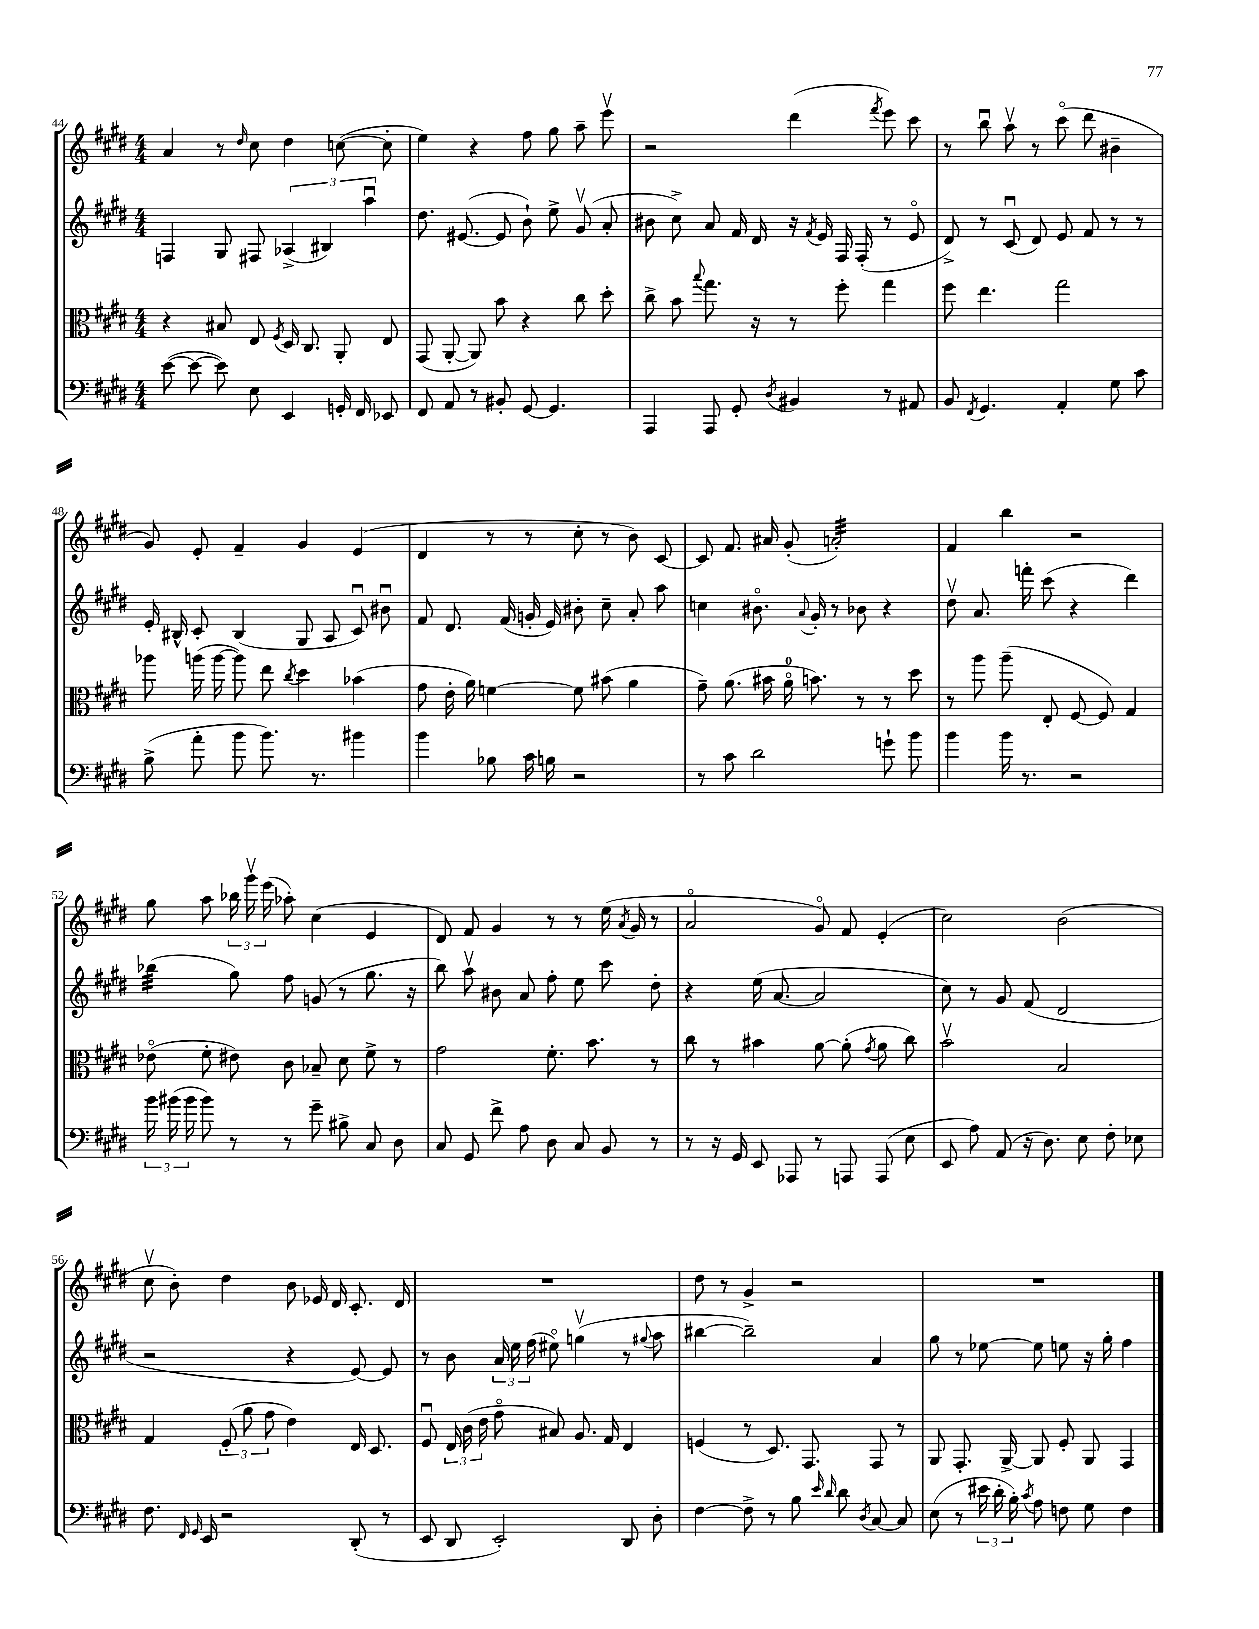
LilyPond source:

<<
\new StaffGroup <<
\new Staff = "s0" {
    \clef treble \key e \major \numericTimeSignature \time 4/4
    \autoBeamOff a'4 r8 \grace { dis''16 } cis''8 dis''4 c''8~( c''8-. |
    e''4) r4 fis''8 gis''8 a''8-- e'''8\upbow |
    r2 dis'''4( \acciaccatura { fis'''8 } e'''8) cis'''8 |
    r8 b''8\downbow a''8\upbow r8 cis'''8\flageolet( dis'''8 bis'4-- |
    gis'8) e'8-. fis'4-- gis'4 e'4( |
    dis'4 r8 r8 cis''8-. r8 b'8) cis'8~ |
    cis'8 fis'8. ais'16 gis'8-.( a'2:32-.) |
    fis'4 b''4 r2 |
    gis''8 a''8 \tuplet 3/2 { bes''16 gis'''16\upbow e'''16( } aes''8-.) cis''4( e'4 |
    dis'8) fis'8 gis'4 r8 r8 e''16( \acciaccatura { a'8 } gis'16 r8 |
    a'2\flageolet gis'8\flageolet) fis'8 e'4-.( |
    cis''2) b'2( |
    cis''8\upbow b'8-.) dis''4 b'8 ees'16 dis'16 cis'8.-. dis'16 |
    R1 |
    dis''8 r8 gis'4-> r2 |
    R1 \bar "|." |
}
\new Staff = "s1" {
    \clef treble \key e \major \numericTimeSignature \time 4/4
    \autoBeamOff f4 gis8 fis8 \tuplet 3/2 { aes4->( bis4) a''4\downbow } |
    dis''8. eis'8.~( eis'8 b'8-!) e''8-> gis'8\upbow( a'8-. |
    bis'8 cis''8->) a'8 fis'16 dis'16 r16 \acciaccatura { fis'8 } e'16 fis16 fis16-.( r8 e'8\flageolet |
    dis'8->) r8 cis'8\downbow( dis'8) e'8 fis'8 r8 r8 |
    e'16-. bis16-^ cis'8-. bis4( gis8 a8 cis'8\downbow) bis'8\downbow |
    fis'8 dis'8. fis'16( g'16-. e'16) bis'8-. cis''8-- a'8-. a''8 |
    c''4 bis'8.\flageolet \appoggiatura { a'8 } gis'16-. r8 bes'8 r4 |
    dis''8\upbow a'8. f'''16-. cis'''8( r4 dis'''4) |
    bes''4:32( gis''8) fis''8 g'8( r8 gis''8. r16 |
    b''8) a''8\upbow bis'8 a'8 fis''8-. e''8 cis'''8 dis''8-. |
    r4 e''16( a'8.~ a'2 |
    cis''8) r8 gis'8 fis'8( dis'2 |
    r2 r4 e'8~) e'8 |
    r8 b'8 \tuplet 3/2 { a'16 e''16 fis''16( } eis''8\flageolet) g''4\upbow( r8 \appoggiatura { gis''8 } a''8 |
    bis''4~ bis''2--) a'4 |
    gis''8 r8 ees''8~ ees''8 e''8 r16 gis''16-. fis''4 \bar "|." |
}
\new Staff = "s2" {
    \clef alto \key e \major \numericTimeSignature \time 4/4
    \autoBeamOff r4 bis8 e8 \acciaccatura { fis8 } dis16 cis8. a,8-. e8 |
    gis,8( a,8~-. a,8) b'8 r4 cis''8 dis''8-. |
    cis''8-> b'8 \appoggiatura { b''8 } gis''8. r16 r8 fis''8-. gis''4 |
    fis''8 e''4. gis''2 |
    aes''8 a''16( a''16~ a''8) e''8 \acciaccatura { cis''8 } dis''4 bes'4( |
    gis'8 e'16-. a'16) f'4~ f'8 bis'8( a'4 |
    gis'8--) a'8.( bis'16 a'16-0\flageolet b'8.) r8 r8 dis''8 |
    r8 a''8 a''8--( e8-. fis8~ fis8) gis4 |
    ees'8\flageolet( fis'8-. eis'8) cis'8 bes8-- dis'8 fis'8-> r8 |
    gis'2 fis'8.-. b'8. r8 |
    cis''8 r8 bis'4 a'8~ a'8-.( \acciaccatura { gis'8 } a'8 cis''8) |
    b'2\upbow b2 |
    gis4 \tuplet 3/2 { fis8-.( a'8 gis'8 } e'4) e16 dis8. |
    fis8\downbow \tuplet 3/2 { e16 cis'16( e'16 } gis'8\flageolet bis8) a8. gis16 e4 |
    f4( r8 dis8.) gis,8. gis,8 r8 |
    a,8 gis,8.-. a,16~-> a,8 fis8-. a,8 gis,4 \bar "|." |
}
\new Staff = "s3" {
    \clef bass \key e \major \numericTimeSignature \time 4/4
    \autoBeamOff e'8~( e'8~ e'8) e8 e,4 g,16-. fis,16 ees,8 |
    fis,8 a,8 r8 bis,8-. gis,8~ gis,4. |
    a,,4 a,,8 gis,8-. \acciaccatura { dis8 } bis,4 r8 ais,8 |
    b,8 \acciaccatura { fis,8 } gis,4. a,4-. gis8 cis'8 |
    b8->( a'8-. b'8 b'8.) r8. bis'4 |
    b'4 bes8 cis'16 b16 r2 |
    r8 cis'8 dis'2 g'8-! b'8 |
    b'4 b'16 r8. r2 |
    \tuplet 3/2 { b'16 bis'16( bis'16 } bis'8) r8 r8 gis'8-- bis8-> cis8 dis8 |
    cis8 gis,8 fis'8-> a8 dis8 cis8 b,8 r8 |
    r8 r16 gis,16 e,8 aes,,8 r8 a,,8 a,,8( e8 |
    e,8 a8) a,8( r16 dis8.) e8 fis8-. ees8 |
    fis8. \grace { fis,16 gis,16 } e,16 r2 dis,8-.( r8 |
    e,8 dis,8 e,2-.) dis,8 dis8-. |
    fis4~ fis8-> r8 b8 \grace { e'16 dis'16 } dis'8 \acciaccatura { dis8 } cis8~ cis8 |
    e8( r8 \tuplet 3/2 { eis'16 dis'16-. b16-.) } \acciaccatura { cis'8 } a8 f8 gis8 f4 \bar "|." |
}
>>
>>
\layout { \context { \Score currentBarNumber = #44 } }
